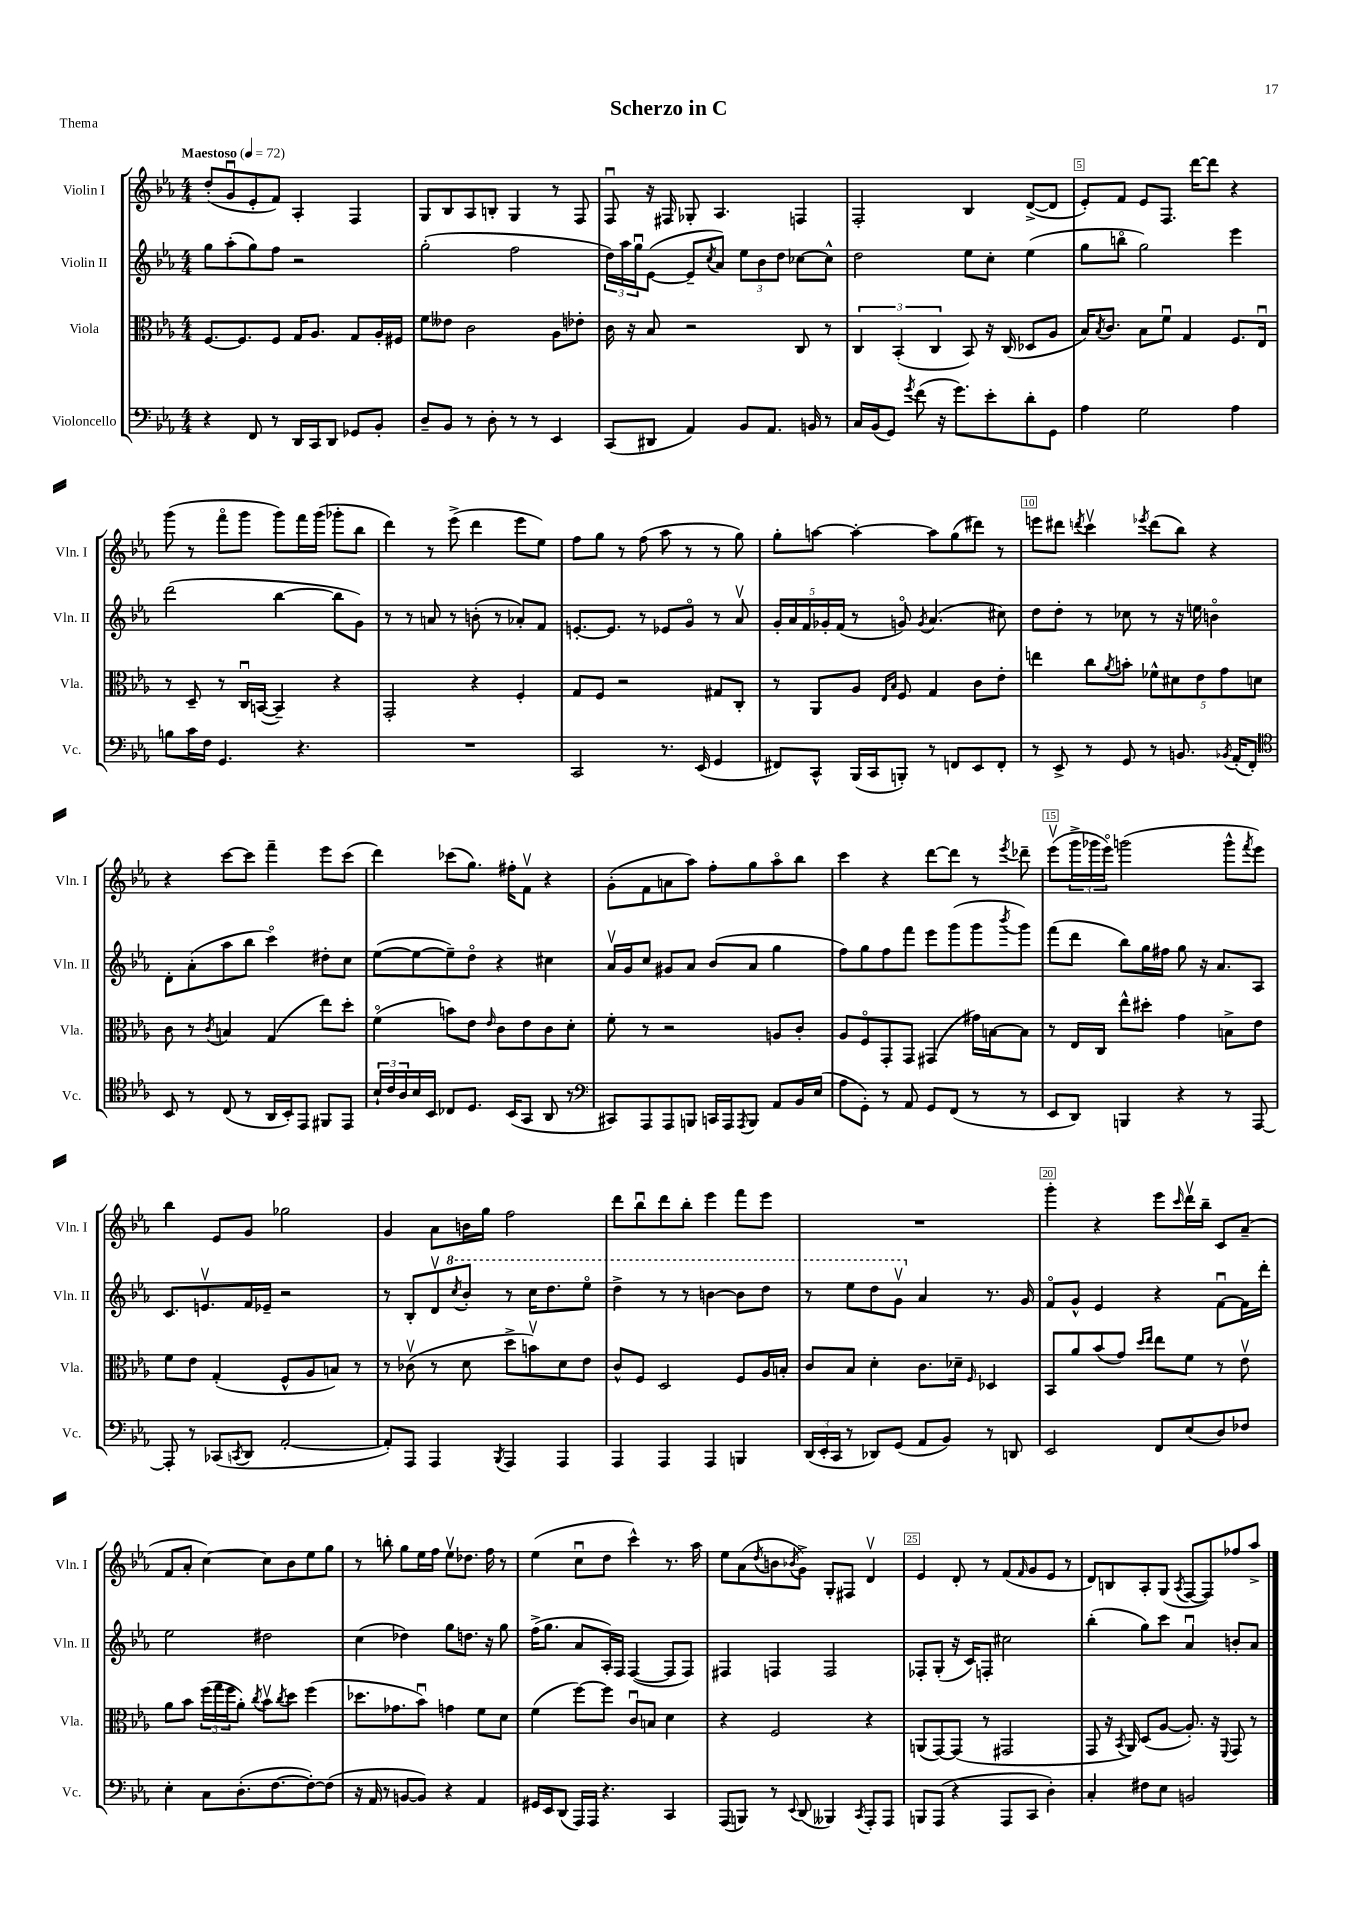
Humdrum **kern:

**kern	**kern	**kern	**kern
*staff4	*staff3	*staff2	*staff1
*clefF4	*clefC3	*clefG2	*clefG2
*k[b-e-a-]	*k[b-e-a-]	*k[b-e-a-]	*k[b-e-a-]
*M4/4	*M4/4	*M4/4	*M4/4
*MM72	*MM72	*MM72	*MM72
4r	[8.F	8gg	(8dd'
.	.	(8aa-'	8gu
.	8.F]	.	.
8FF	.	8gg)	8e-'
8r	8F	8ff	8f)
16DD	16G	2r	4A-'
16CC	8.A-	.	.
8DD	.	.	.
8GG-	8G	.	4F
8BB-'	16A-'	.	.
.	16F#	.	.
=	=	=	=
8D~	8f	(2gg'	8G
8BB-	8e--	.	8B-
8r	2c	.	8A-
8D'	.	.	8B'
8r	.	2ff	4G
8r	.	.	.
4EE-	8A-	.	8r
.	8e-'	.	8F
=	=	=	=
(8CC	16c	24dd)	8Fu
.	.	24aa-	.
.	16r	.	.
.	.	24ggu	.
8DD#	8B-	([8e-	16r
.	.	.	16F#
4AA-)	2r	8e-~]	8G-'
.	.	8qcc	.
.	.	8a-)	4.A-
8BB-	.	12ee-	.
.	.	12b-	.
8.AA-	.	.	.
.	.	12dd	.
.	8C	[8cc-	4F
16BB	.	.	.
8r	8r	8cc-^^]	.
=	=	=	=
16C	6C	2dd	2F'
(16BB-	.	.	.
8GG)	.	.	.
.	(6BB-'	.	.
8qg	.	.	.
(8f	.	.	.
.	6C	.	.
16r	.	.	.
8.g)	.	.	.
.	8BB-)	8ee-	4B-
8e-'	16r	8cc'	.
.	(16C	.	.
8d'	8D-	(4ee-	([8d^
8GG	8A-	.	8d]
=	=	=	=
4A-	16B-)	8gg	8e-')
.	8qB-	.	.
.	8.c	.	.
.	.	8bbo	8f
2G	8B-	2gg)	8e-
.	8fu	.	8.F
.	4G	.	.
.	.	.	[16ddd
.	.	.	8ddd]
4A-	8.F	4eee-	4r
.	16E-u	.	.
=	=	=	=
8B	8r	(2ddd	(8ggg
16c	8D~	.	8r
16F	.	.	.
4.GG	8r	.	8fffo
.	16Cu	.	8ggg
.	([16BB	.	.
.	4BB~])	[4bb-	8ggg)
4.r	.	.	16fff
.	.	.	(16ggg
.	4r	8bb-]	8ggg-'
.	.	8g)	8bb-
=	=	=	=
1r	2GG'	8r	4ddd)
.	.	8r	.
.	.	8a	8r
.	.	8r	(8eee-^
.	4r	(8b'	4ddd
.	.	8r	.
.	4F'	8a-')	8eee-
.	.	8f	8ee-)
=	=	=	=
2CC	8G	[8.e'	8ff
.	8F	.	8gg
.	.	8.e]	.
.	2r	.	8r
.	.	8r	(8ff
8.r	.	8e-	8aa-
.	.	8go	8r
(16EE-	.	.	.
4GG	8G#	8r	8r
.	8C'	8a-v	8gg)
=	=	=	=
8FF#)	8r	20g'	8gg'
.	.	20a-	.
.	.	20f	.
8CC^^	8AA-	.	[8aa
.	.	20g-'	.
.	.	(20f	.
(16BBB-	8A-	8r	4aa'_
16CC	.	.	.
.	16qqE-	.	.
.	16qqB-	.	.
8BBB')	8F	8go)	.
.	.	8qg	.
8r	4G	(4.a-	8aa]
8FF	.	.	(8gg
8EE-	8c	.	8ddd#)
8FF'	8e-'	8cc#)	8r
=	=	=	=
8r	4ee	8dd	8eee
8EE-^	.	8dd'	8ddd#
.	.	.	8qddd
8r	8cc	8r	4cccv
.	8qa-	.	.
8GG	8b'	8cc-	.
.	.	.	8qeee-
8r	10f-^^	8r	(8ddd
.	10d#	.	.
8.BB	.	16r	8bb-)
.	.	16ee	.
.	10e-	.	.
.	.	4bo	4r
.	10g	.	.
8qBB-	.	.	.
(16AA-'	.	.	.
8FF')	.	.	.
.	10d	.	.
=	=	=	=
*clefC4	*	*	*
8BB-	8c	8d'	4r
8r	8r	(8a-'	.
.	8qc	.	.
(8C	4B	8aa-	[8ccc
8r	.	8bb-	8ccc]
16AA-	(4G	4ccco)	4fff~
16BB-')	.	.	.
8EE-	.	.	.
8FF#	8ee-)	8dd#'	8eee-
8EE-	8dd'	8cc	(8ccc
=	=	=	=
24B-`	(4fo	([8ee-	4ddd)
24c	.	.	.
24A-	.	.	.
16B-	.	8ee-_	.
16BB-	.	.	.
8C-	8b)	8ee-~])	(8ccc-
8.D	8e-	8ddo	8.gg)
.	16qqe-	.	.
.	8c	4r	.
(16BB-	.	.	16ff#'
8GG	8e-	.	8fv
8AA-	8c	4cc#	4r
8r	8d'	.	.
=	=	=	=
*clefF4	*	*	*
8CC#)	8f'	16a-v	(8g'
.	.	16g	.
8AAA-	8r	8cc	8f
8AAA-	2r	8g#	8a
8BBB	.	8a-	8aa-)
16CC	.	(8b-	8ff'
16AAA-	.	.	.
8qAAA-	.	.	.
8BBB	.	8a-	8gg
8AA-	8A	4gg	8aa-o
16BB-	8c'	.	8bb-
(16E-	.	.	.
=	=	=	=
8A-	8A-	8ff)	4ccc
8GG')	8Fo	8gg	.
8r	8GG'	8ff	4r
8AA-	8GG	8fff	.
8GG	(4GG#	8eee-	[8ddd
(8FF	.	(8ggg	8ddd]
8r	16g#)	8ggg	8r
.	[16B	.	.
.	.	8qbbb-	8qeee-
8r	8B]	8ggg)	8ddd-~
=	=	=	=
8EE-	8r	(8fff	(8eee-v
8DD)	16E-	8ddd	24ggg^
.	.	.	24ggg-
.	16C	.	.
.	.	.	24eee-o)
4BBB	8ee-^^	8bb-)	(2ggg
.	8dd#'	16gg	.
.	.	16ff#	.
4r	4g	8gg	.
.	.	16r	.
.	.	8.a-	.
8r	8B^	.	8ggg^^
.	.	.	8qfff
[8AAA-	8e-	8A-	8eee-)
=	=	=	=
8AAA-']	8f	8.c	4bb-
8r	8e-	.	.
.	.	8.ev	.
(8CC-	(4G'	.	8e-
8qCC	.	.	.
8DD	.	16f	8g
.	.	16e-~	.
[2AA-'	8F^^	2r	2gg-
.	8A-	.	.
.	8B)	.	.
.	8r	.	.
=	=	=	=
8AA-'])	8r	8r	4g
8AAA-	(8c-v	8B-'	.
4AAA-	8r	8dv	8a-
.	.	8qccc	.
.	8d	8bb-'	16b
.	.	.	16gg
8qBBB-	.	.	.
4AAA-	8dd^	8r	2ff
.	8bv)	16ccc	.
.	.	8.ddd	.
4AAA-	8d	.	.
.	8e-	8eee-o	.
=	=	=	=
4AAA-	8c^^	4ddd^	8ddd
.	8F	.	8bb-u
4AAA-	2D	8r	8ddd
.	.	8r	8bb-'
4AAA-	.	[4bb	4eee-
4BBB	8F	8bb]	8fff
.	16A-	8ddd	8eee-
.	16B'	.	.
=	=	=	=
(24DD	8c	8r	1r
24EE-'	.	.	.
24CC	.	.	.
8r	8B-	8eee-	.
8DD-)	4d'	8ddd	.
(8GG	.	8ggv	.
8AA-	8.c	4a-	.
8BB-)	.	.	.
.	16d-~	.	.
.	16qqF	.	.
8r	4D-	8.r	.
8DD	.	.	.
.	.	16g	.
=	=	=	=
2EE-	8BB-	8fo	4ggg'
.	8a-	8g^^	.
.	(8b-	4e-	4r
.	8g)	.	.
.	16qqdd	.	.
.	16qqee-	.	.
8FF	8ee-	4r	8eee-
.	.	.	16qqccc
(8E-	8f	.	16dddv
.	.	.	16bb-~
8D)	8r	[8fu	8c
8F-	8e-v	16f]	(8a-~
.	.	16ddd'	.
=	=	=	=
4E-'	8a-	2ee-	8f
.	8b-	.	8a-'
8C	(24ff	.	[4cc)
.	24gg	.	.
.	24ff	.	.
(8.D'	8a-')	.	.
.	8qcc	.	.
.	8b-v	2dd#	8cc]
[8.F	.	.	.
.	8qcc	.	.
.	8dd	.	8b-
8F'_)	(4ff	.	8ee-
(8F]	.	.	8gg
=	=	=	=
16r	8.dd-	(4cc	8r
16AA-	.	.	.
8r	.	.	8bb'
.	8.g-	.	.
[8BB	.	4dd-)	8gg
8BB])	8b-u)	.	16ee-
.	.	.	16ff
4r	4g	8gg	8ee-v
.	.	8.dd	8.dd-
4AA-	8f	.	.
.	.	16r	16ff
.	8d	8gg	8r
=	=	=	=
16GG#	(4f	(16ff^	(4ee-
16EE-	.	8.gg	.
(8DD	.	.	.
16AAA-)	[8ff)	8a-	8ccu
16AAA-	.	.	.
4.r	8ff]	16A-')	8dd
.	.	16F	.
.	8cu	([4F	4ccc^^)
.	8B	.	.
4CC	4d	8F]	8.r
.	.	8F)	.
.	.	.	16aa-
=	=	=	=
(8AAA-	4r	4F#	8ee-
8BBB)	.	.	(8a-
.	.	.	8qdd
8r	2F	4F	8b
8qqEE-	.	.	8qb-
(8DD	.	.	8g^)
4BBB--)	.	2F	8G'
.	.	.	8F#
8qCC	.	.	.
8AAA-'	4r	.	4dv
8AAA-	.	.	.
=	=	=	=
8BBB	(8AA	8F-'	4e-
(8AAA-	[8GG)	(8G'	.
4r	(8GG]	16r	8d'
.	.	16c)	.
.	8r	8F'	8r
8AAA-	2GG#	2cc#	(8f
.	.	.	16qqf
8CC	.	.	8g
4D')	.	.	8e-
.	.	.	8r
=	=	=	=
4C'	8GG	(4bb-'	8d)
.	16r	.	8B
.	8qBB-	.	.
.	16AA-)	.	.
8F#	(8D	8gg)	8A-'
8E-	[8A-	8ccc	(8G
.	.	.	8qA-
2BB	8.A-'])	4a-u	[8F
.	.	.	8F])
.	16r	.	.
.	8qqFF	.	.
.	8GG	8b'	8ff-
.	8r	8a-	8aa-^
==	==	==	==
*-	*-	*-	*-
